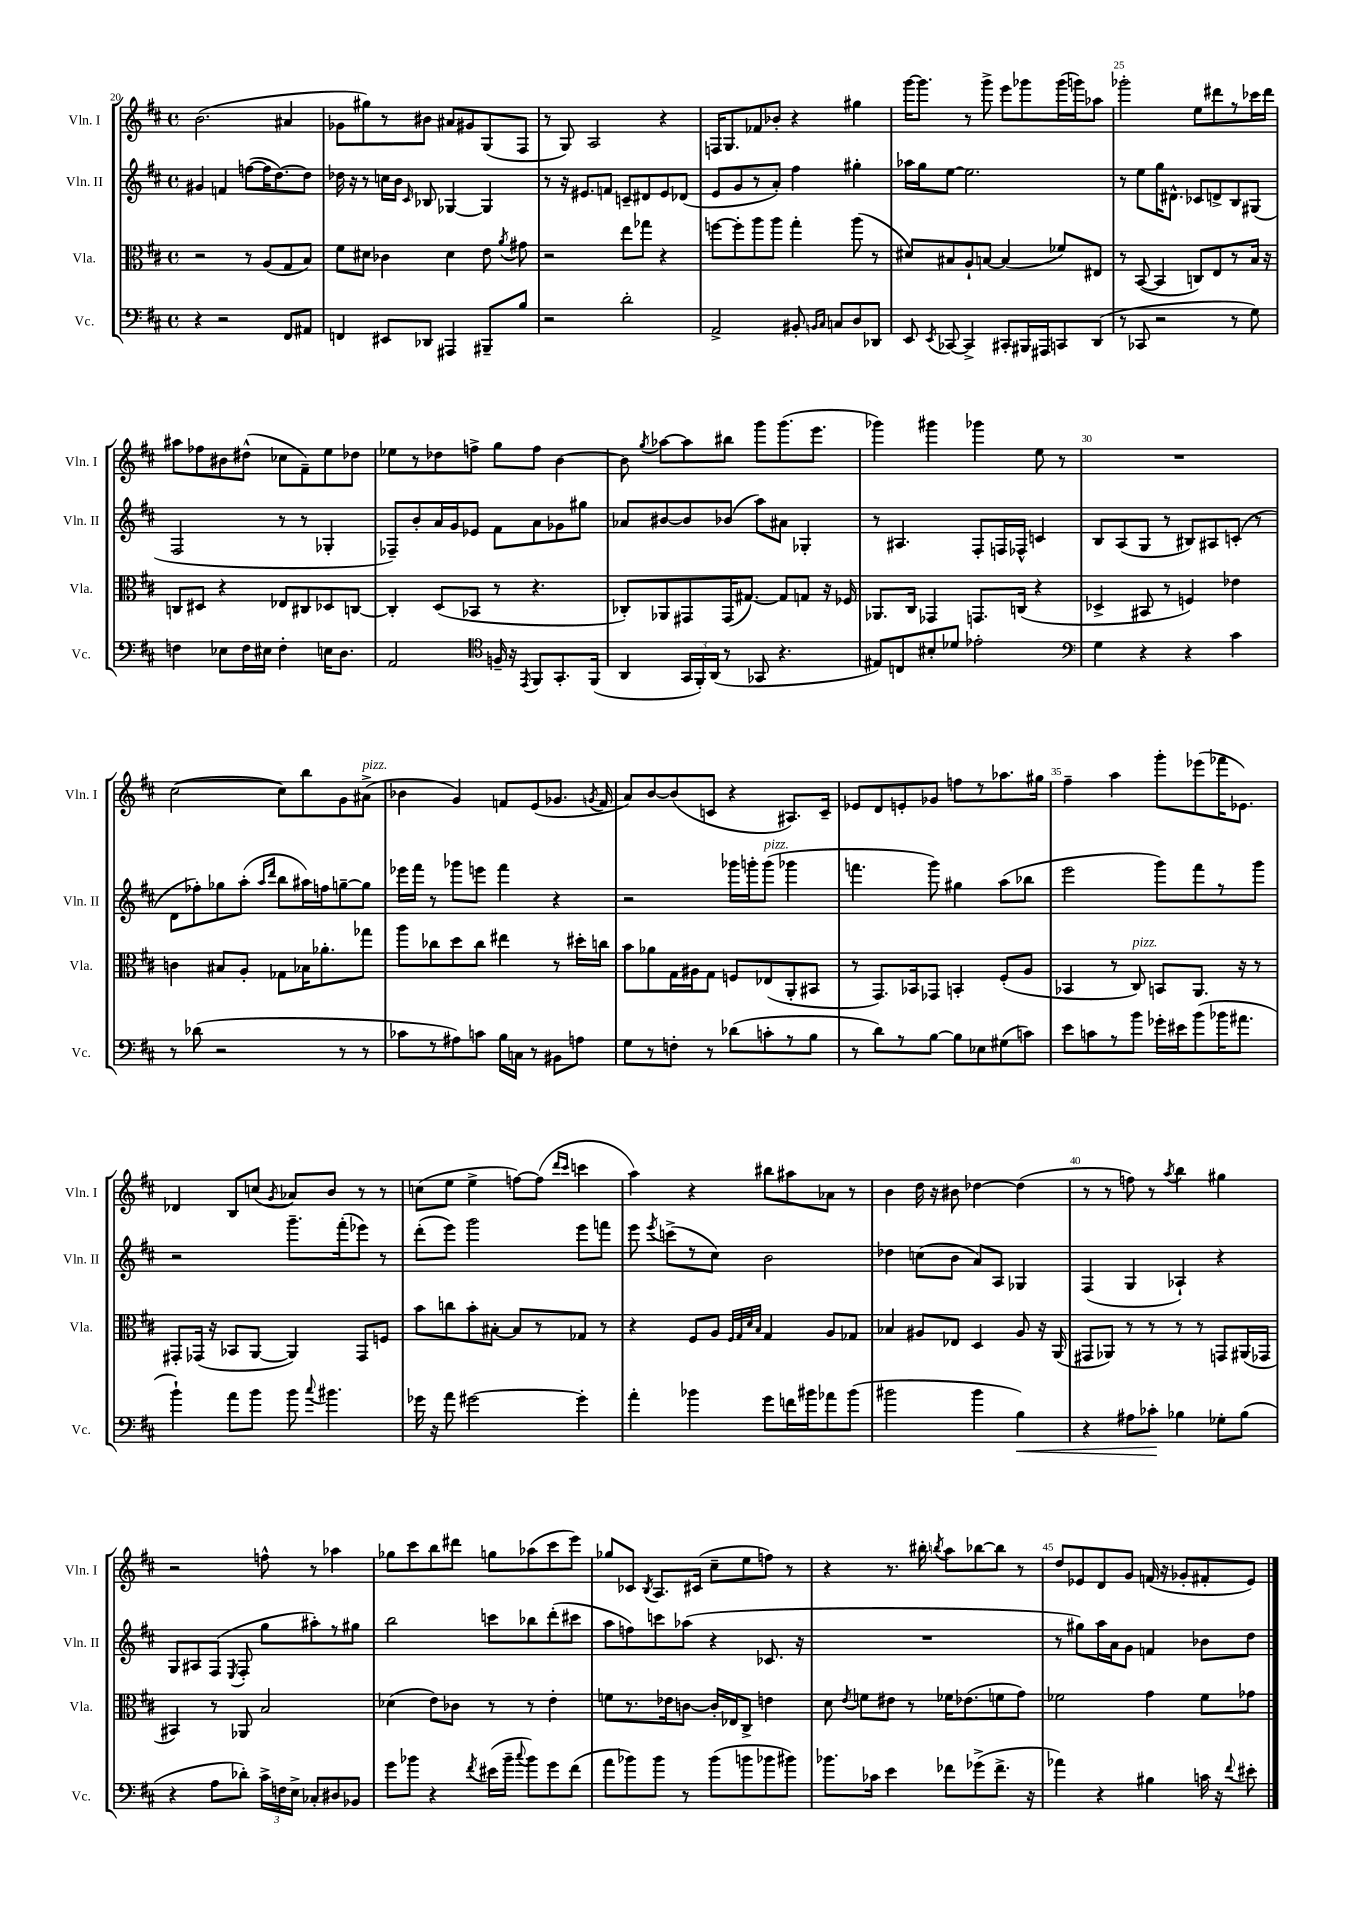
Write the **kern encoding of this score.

**kern	**kern	**kern	**kern
*staff4	*staff3	*staff2	*staff1
*clefF4	*clefC3	*clefG2	*clefG2
*k[f#c#]	*k[f#c#]	*k[f#c#]	*k[f#c#]
*M4/4	*M4/4	*M4/4	*M4/4
*met(c)	*met(c)	*met(c)	*met(c)
4r	2r	4g#/	(2.b\
2r	.	4f/	.
.	8r	([8ff\L	.
.	(8A/L	16ff\]K	.
.	.	[8.dd\)	.
8FF#/L	8G/	.	4a#/
8AA#/J	8B/J)	8dd\]J	.
=	=	=	=
4FF/	8f#\L	16dd-\	8g-\L
.	.	16r	.
.	8d#\J	8r	8gg#\)
8EE#/L	4c-\	16cc\LL	8r
.	.	16b\JJ	.
.	.	16qqc#/	.
8DD-/J	.	8B-/	8b#\J
4AAA#/	4d#\	[4G-/	8a#/L
.	.	.	8g#/
8BBB#~/L	8e\	4G-/]	(8G/
.	8qa/	.	.
8B/J	8g#\	.	8F#/J
=	=	=	=
2r	2r	8r	8r
.	.	16r	8G/)
.	.	8.e#/L	.
.	.	.	2A/
.	.	8f/J	.
2d'\	8ee\L	8c~/L	.
.	8gg-\J	8d#/	.
.	4r	8e#/	4r
.	.	(8d-/J	.
=	=	=	=
2AA^/	[8ff\L	8e/L	16F/LK
.	.	.	8.G/
.	8ff'\]	8g/	.
.	8aa\	8r	8f-/
.	8aa\J	8a'/J)	8b-'/J
8BB#'/	4gg'\	4ff#\	4r
16qqBB/LL	.	.	.
16qqC#/JJ	.	.	.
8C/L	.	.	.
8D/	(8aa\	4gg#'\	4gg#\
8DD-/J	8r	.	.
=	=	=	=
8EE/	8d#/L)	16aa-\LL	[16ggg\LK
.	.	16gg\J	8.ggg\]J
8qEE/	.	.	.
[8CC-/	8B#/	[8ee\J	.
4CC-^/]	8A`/	2.ee\]	8r
.	[8B/J	.	8ggg^\
8CC#'/L	(4B/]	.	8eee\L
16BBB#/L	.	.	8ggg-\
16AAA#/J	.	.	.
8CC/	8f-/L)	.	(16ggg-\L
.	.	.	16ggg\J)
(8DD/J	8E#/J	.	8aa-\J
=	=	=	=
8r	8r	8r	2ggg-'\
8CC-/	([8BB/	8ee\L	.
2r	4BB/]	16gg\K	.
.	.	8.d#^^\J	.
.	8C/L)	8c-/L	8ee\L
.	8E/	8d^/	8ddd#\
8r	8r	8B/	8r
8G\)	16B/Jk	(8G#/J	16ccc-\L
.	16r	.	16ddd#\JJ
=	=	=	=
4F\	8C/L	2F#/	8aa#\L
.	8D#/J	.	8ff-\
8E-\L	4r	.	8b#\
16F\L	.	.	(8dd#^^\J
16E#\JJ	.	.	.
4F'\	8E-/L	8r	8cc-\L
.	8C#/	8r	8f#~\)
16E\LK	8D-/	4G-'/	8ee\
8.D\J	.	.	.
.	[8C/J	.	8dd-\J
=	=	=	=
2AA/	4C'/]	8F-~/L)	8ee-\L
.	.	8b'/	8r
.	(8D/L	16a/L	8dd-\
.	.	16g/J	.
.	8BB-/J	8e-/J	8ff^\J
*clefC4	*	*	*
16F~/	8r	8f#\L	8gg\L
16r	.	.	.
8qEE/	.	.	.
8FF#/L	4.r	8a\	8ff\J
8.GG'/	.	8g-\	[4b\
.	.	8gg#\J	.
(16FF#/Jk	.	.	.
=	=	=	=
4AA/	8C-'/L)	8a-/L	8b\]
.	.	.	8qgg/
.	8AA-/	[8b#/	[8aa-\L
24GG/LL	8GG#/	8b#/]	8aa-\]
24FF#'/)	.	.	.
(24AA/JJ	.	.	.
8r	(16GG#/K	(8b-/J	8bb#\J
.	[8.G#/J)	.	.
8GG-/	.	8aa\L)	8ggg\L
4.r	8G#/]L	8a#\J	(8.ggg\
.	8G/J	4G-'/	.
.	.	.	8.eee\J
.	16r	.	.
.	16F-/	.	.
=	=	=	=
8E#/L)	8.AA-/L	8r	4ggg-\)
8C/	.	4.A#/	.
.	16C#/Jk	.	.
8B#'/	4GG-/	.	4ggg#\
8d-/J	.	.	.
2e-'\	8.GG/L	8F#'/L	4ggg-\
.	.	16F/L	.
.	(16C/Jk	16F-^^/JJ	.
.	4r	4c/	8ee\
.	.	.	8r
=	=	=	=
*clefF4	*	*	*
4G\	4D-^/	8B/L	1r
.	.	(8A/	.
4r	8BB#/	8G/J	.
.	8r	8r	.
4r	4F/)	8B#/L)	.
.	.	8A#/	.
4c#\	4e-\	(8c'/J	.
.	.	8r	.
=	=	=	=
8r	4c\	8d\L	([2cc#\
(8d-\	.	8ff-'\)	.
2r	8B#/L	8gg-\	.
.	8A'/J	(8aa'\J	.
.	.	16qqaa/LL	.
.	.	16qqddd/JJ	.
.	8G-\L	8bb\L	8cc#\]L)
.	16B-\K	16aa#\L)	8bb\
.	8.a-'\	16ff\J	.
8r	.	[8gg~\	8g\
8r	8gg-\J	8gg\]J	(8a#^\J
=	=	=	=
8c-\L	8aa\L	16eee-\LL	4b-\
.	.	16fff#\JJ	.
8r	8cc-\	8r	.
8A#\)	8dd\	8ggg-\L	4g/)
8c\J	8cc-\J	8eee\J	.
16B\LL	4ee#\	4fff#\	8f/L
16C\JJ	.	.	.
8r	.	.	(8e/
8BB#\L	8r	4r	8.g-/J
8A\J	16dd#'\LL	.	.
.	.	.	8qg/
.	16cc\JJ	.	16f/
=	=	=	=
8G\L	8b\L	2r	8a/L)
8r	8a-\	.	[8b/
8F'\J	16G\L	.	(8b/]
.	16A#\J	.	.
8r	8G\J	.	8c/J
(8d-\L	8F/L	16ggg-\LL	4r
.	.	16ggg'\J	.
8c'\	(8E-/	(8ggg\J	.
8r	8AA'/	4ggg-\	8.A#/L)
8B\J	8BB#/J	.	.
.	.	.	16c~/Jk
=	=	=	=
8r	8r	4.fff\	8e-/L
8d\L)	8.GG/L)	.	8d/
8r	.	.	8e'/
.	16BB-/k	.	.
[8B\J	8GG-/J	8ggg\)	8g-/J
8B\]L	4BB'/	4gg#\	8ff\L
8E-\	.	.	8r
(8G#\	(8F#'/L	(8aa\L	8.aa-\
8c\J)	8A/J	8bb-\J	.
.	.	.	16gg#\Jk
=	=	=	=
8e\L	4BB-/	2eee\	4ff#~\
8c\	.	.	.
8r	8r	.	4aa\
8b\J	8C#/)	.	.
16g-'\LL	8BB/L	8ggg\L)	8ggg'\L
16e#\J	.	.	.
(8b\	8.AA/J	8fff#\	(8eee-\
16b-\K	.	8r	16fff-\K
8.a#\J	16r	.	8.e-\J)
.	8r	8ggg\J	.
=	=	=	=
4b`\)	8GG#'/L	2r	4d-/
.	(16GG-/Jk	.	.
.	16r	.	.
8a\L	8BB-/L	.	8B/L
8b\J	[8AA/J	.	(8cc/J
.	.	.	8qg/
8b\	4AA/])	8.ggg~\L	8a-/L)
8qqcc#/	.	.	.
4.b#\	.	.	8b/J
.	.	(16fff#'\k	.
.	8GG-/L	8eee-\J)	8r
.	8F/J	8r	8r
=	=	=	=
16g-\	8b\L	(8ddd'\L	(8cc\L
16r	.	.	.
8a\	8cc\	8eee\J)	8ee\J
[2g#\	8b'\	2ggg\	4ee^\
.	[8B#'\J	.	.
.	8B#/]L	.	[8ff\L)
.	8r	.	(8ff\]J
.	.	.	16qqddd/LL
.	.	.	16qqccc#/JJ
4g#'\]	8G-/J	8eee\L	4ccc\
.	8r	8fff\J	.
=	=	=	=
4a'\	4r	8eee\	4aa\)
.	.	8qeee/	.
.	.	(8ccc^\L	.
4b-\	8F#/L	8r	4r
.	8A/J	8cc#\J)	.
.	32qqF#/LLL	.	.
.	32qqG/	.	.
.	32qqd/	.	.
.	32qqB/JJJ	.	.
8g\L	4G/	2b\	8bb#\L
16f\L	.	.	8aa#\
16b#\J	.	.	.
8a-\	8A/L	.	8a-\J
(8b#\J	8G-/J	.	8r
=	=	=	=
2b#\	4B-/	4dd-\	4b\
.	8A#/L	(8cc\L	16dd\
.	.	.	16r
.	8E-/J	8b\J	8b#\
4b#\	4D/	8a/L)	[4dd-\
.	.	8A/J	.
4B\)	8A#/	4G-/	(4dd-\]
.	16r	.	.
.	(16AA/	.	.
=	=	=	=
4r	8GG#/L	(4F#/	8r
.	8AA-/J)	.	8r
8A#\L	8r	4G/	8ff\)
8c-'\J	8r	.	8r
.	.	.	8qaa/
4B-\	8r	4A-`/)	4bb\
.	8r	.	.
8G-'\L	8GG/L	4r	4gg#\
(8B-\J	(16AA#/L	.	.
.	16GG-/JJ	.	.
=	=	=	=
4r	4BB#/)	8G/L	2r
.	.	8A#/	.
8A\L	8r	(8F#/J	.
.	.	8qE/	.
8d-'\J)	8AA-/	8F#'/	.
24c#^\LL	2B/	8gg\L	8ff^^\
24F\	.	.	.
24E^\JJ	.	.	.
8C-'/L	.	8aa#'\)	8r
8D#/	.	8r	4aa-\
8BB-/J	.	8gg#\J	.
=	=	=	=
8g\L	(4d-\	2bb\	8gg-\L
8b-\J	.	.	8ccc#\
4r	8e\L)	.	8bb\
.	8c-\J	.	8ddd#\J
8qf#/	.	.	.
(16e#\LL	8r	8ccc\L	8gg\L
16b-~\JJ	.	.	.
8qqcc#/	.	.	.
8b-\L)	8r	8bb-\	(8aa-\
8g\	4e'\	(8ddd'\	8ccc#\
(8f#\J	.	8ccc#\J	8eee\J)
=	=	=	=
8a\L	8f\L	8aa\L	8gg-/L
8b-\)	8.r	8ff\)	8c-/J
.	.	.	8qB/
8b-\J	.	8ccc\	8.A/L
.	16e-\k	.	.
8r	[8c\J	(8aa-\J	.
.	.	.	(16c#/Jk
(8b-\L	16c'/]LL	4r	8cc#~\L
.	16E-/J	.	.
8b\	8C#^/J	.	8ee\
8b-\	4e\	8.c-/	8ff\J)
8b#\J)	.	.	8r
.	.	16r	.
=	=	=	=
8.b-\L	8d\	1r	4r
.	8qe/	.	.
.	8f\L	.	.
16c-\Jk	.	.	.
4e\	8e#\J	.	8.r
.	8r	.	.
.	.	.	16bb#'\
.	.	.	8qbb/
8f-\L	16f-\LK	.	8aa\L
.	(8.e-\	.	.
(8g-^\	.	.	[8bb-\
8.f-^\J	8f\	.	8bb-\]J
.	8g\J)	.	8r
16r	.	.	.
=	=	=	=
4a-\)	2f-\	8r	8dd/L
.	.	8gg#\L)	8e-/
4r	.	16aa\L	8d/
.	.	16a\J	.
.	.	8g\J	8g/J
4B#\	4g\	4f/	(16f/
.	.	.	16r
.	.	.	8g-'/L
16c\	8f-\L	8b-\L	8f#'/
16r	.	.	.
8qqf#/	.	.	.
8e#'\	8g-\J	8dd\J	8e-/J)
==	==	==	==
*-	*-	*-	*-
